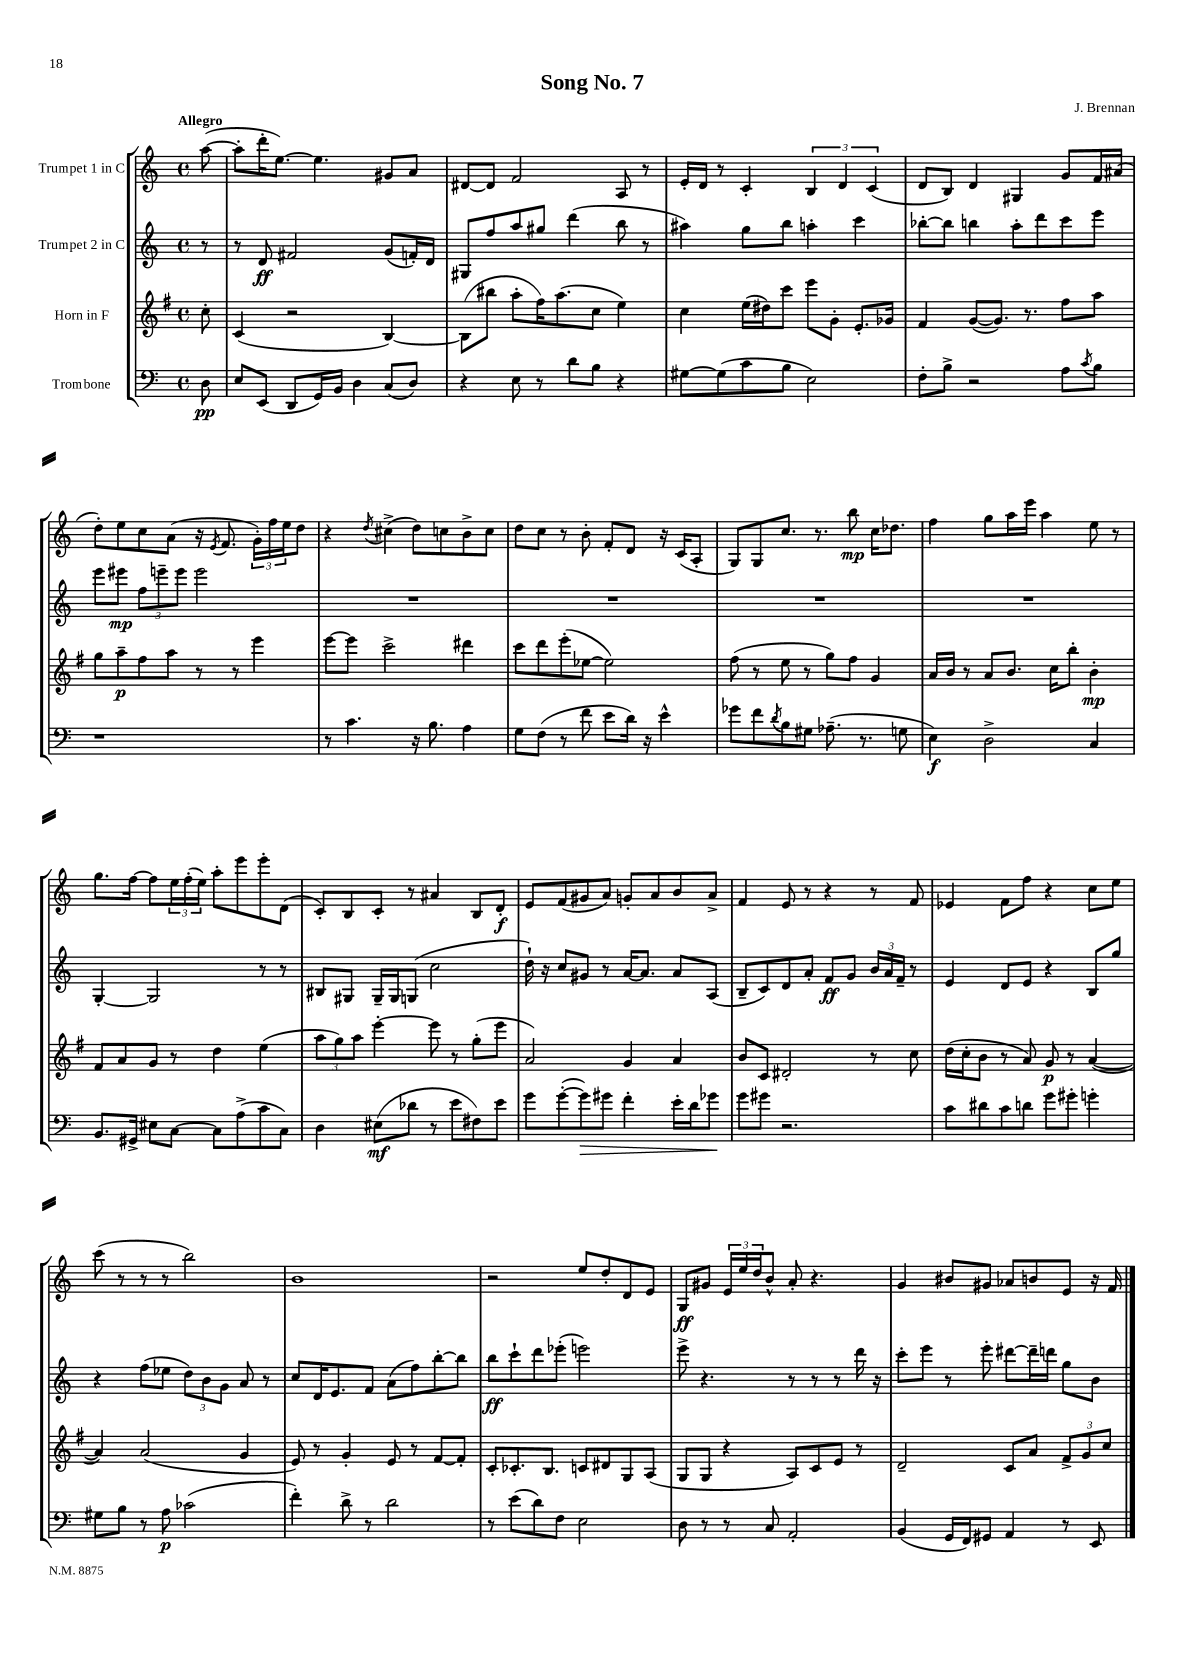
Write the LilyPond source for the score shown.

\header { title = "Song No. 7" composer = "J. Brennan" }
<<
\new StaffGroup <<
\new Staff = "s0" \with { instrumentName = "Trumpet 1 in C" } {
    \clef treble \key c \major \defaultTimeSignature \time 4/4 \partial 8 \tempo "Allegro"
    a''8~( |
    a''8-. d'''16-. e''8.~) e''4. gis'8 a'8 |
    dis'8~ dis'8 f'2 a8 r8 |
    e'16-. d'16 r8 c'4-. \tuplet 3/2 { b4 d'4 c'4( } |
    d'8 b8) d'4 gis4 g'8 f'16 ais'16( |
    d''8-.) e''8 c''8 a'8( r16 \acciaccatura { e'8 } f'8. \tuplet 3/2 { g'16-.) f''16 e''16 } d''8 |
    r4 \acciaccatura { d''8 } cis''4->( d''8) c''8 b'8-> c''8 |
    d''8 c''8 r8 b'8-. f'8-. d'8 r16 c'16( a8-. |
    g8) g8 c''8. r8. b''8\mp c''16 des''8. |
    f''4 g''8 a''16 e'''16 a''4 e''8 r8 |
    g''8. f''16~ f''8 \tuplet 3/2 { e''16 f''16-.( e''16) } a''8-. e'''8 e'''8-. d'8( |
    c'8-.) b8 c'8-. r8 ais'4 b8 d'8-.\f |
    e'8 f'8( gis'8 a'8) g'8-. a'8 b'8 a'8-> |
    f'4 e'8 r8 r4 r8 f'8 |
    ees'4 f'8 f''8 r4 c''8 e''8 |
    c'''8( r8 r8 r8 b''2) |
    b'1 |
    r2 e''8 d''8-. d'8 e'8 |
    g8\ff gis'8 \tuplet 3/2 { e'16 e''16 d''16 } b'8-^ a'8-. r4. |
    g'4 bis'8 gis'8 aes'8 b'8 e'8 r16 f'16 \bar "|." |
}
\new Staff = "s1" \with { instrumentName = "Trumpet 2 in C" } {
    \clef treble \key c \major \defaultTimeSignature \time 4/4 \partial 8
    r8 |
    r8 d'8\ff fis'2 g'8( f'16-.) d'16 |
    gis8 f''8 a''8 gis''8 d'''4( b''8 r8 |
    ais''4) g''8 b''8 a''4-. c'''4 |
    bes''8~-. bes''8 b''4 a''8-. d'''8 c'''8 e'''8 |
    e'''8 eis'''8\mp \tuplet 3/2 { f''8 e'''8-- e'''8 } e'''2 |
    R1 |
    R1 |
    R1 |
    R1 |
    g4~-. g2 r8 r8 |
    bis8 gis8 gis16-- gis16 g8( c''2 |
    d''16-!) r16 c''8 gis'8 r8 a'16~ a'8. a'8 a8( |
    b8-- c'8) d'8 a'8-. f'8\ff g'8 \tuplet 3/2 { b'16 a'16 f'16-- } r8 |
    e'4 d'8 e'8 r4 b8 g''8 |
    r4 f''8( ees''8 \tuplet 3/2 { d''8) b'8 g'8 } a'8 r8 |
    c''8 d'16 e'8. f'8 a'8( f''8) b''8~-. b''8 |
    b''8\ff c'''8-! d'''8 ees'''8-.( e'''2) |
    e'''8-> r4. r8 r8 r8 d'''16 r16 |
    c'''8-. e'''8 r8 e'''8-. dis'''8~ dis'''16-- d'''16 g''8 b'8 \bar "|." |
}
\new Staff = "s2" \with { instrumentName = "Horn in F" } {
    \clef treble \key g \major \defaultTimeSignature \time 4/4 \partial 8
    c''8-. |
    c'4( r2 b4~) |
    b8( bis''8 a''8-. fis''16) a''8.( c''8 e''4) |
    c''4 e''16( dis''16) c'''8 e'''8 g'8-. e'8.-. ges'16 |
    fis'4 g'8~( g'8.) r8. fis''8 a''8 |
    g''8 a''8--\p fis''8 a''8 r8 r8 e'''4 |
    e'''8~ e'''8 c'''2-> dis'''4 |
    c'''8 d'''8 e'''8-.( ees''8~ ees''2) |
    fis''8( r8 e''8 r8 g''8) fis''8 g'4 |
    a'16 b'16 r8 a'8 b'8. c''16 b''8-. b'4-.\mp |
    fis'8 a'8 g'8 r8 d''4 e''4( |
    \tuplet 3/2 { a''8 g''8) a''8 } e'''4~-. e'''8 r8 g''8-.( e'''8 |
    a'2) g'4 a'4 |
    b'8 c'8 dis'2-. r8 c''8 |
    d''16( c''16-. b'8 r8 a'8) g'8\p r8 a'4~( |
    a'4) a'2( g'4 |
    e'8) r8 g'4-. e'8 r8 fis'8~ fis'8-. |
    c'8-. ces'8.-. b8. c'8 dis'8 g8 a8( |
    g8 g8 r4 a8) c'8 e'8 r8 |
    d'2-- c'8 a'8 \tuplet 3/2 { fis'8-> g'8 c''8 } \bar "|." |
}
\new Staff = "s3" \with { instrumentName = "Trombone" } {
    \clef bass \key c \major \defaultTimeSignature \time 4/4 \partial 8
    d8\pp |
    e8 e,8( d,8 g,16) b,16 d4 c8( d8) |
    r4 e8 r8 d'8 b8 r4 |
    gis8~ gis8( c'8 b8 e2) |
    f8-. b8-> r2 a8 \acciaccatura { c'8 } b8 |
    r1 |
    r8 c'4. r16 b8. a4 |
    g8 f8( r8 f'8 e'8 d'16) r16 e'4-^ |
    ges'8 f'8 \acciaccatura { d'8 } b8 gis8 aes8.--( r8. g8 |
    e4\f) d2-> c4 |
    b,8. gis,16-> eis8 c8~ c8 a8->( c'8 c8) |
    d4 eis8\mf( des'8 r8 e'8 fis8) e'8 |
    g'8 g'8~-.( g'8\>) gis'8 f'4-. e'16-. d'16 ges'8\! |
    g'8 gis'8 r2. |
    c'8 dis'8 c'8 d'8 g'8 gis'8-. g'4-. |
    gis8 b8 r8 a8\p ces'2( |
    f'4-.) d'8-> r8 d'2 |
    r8 e'8( d'8) f8 e2 |
    d8 r8 r8 c8 a,2-. |
    b,4( g,16 f,16) gis,8 a,4 r8 e,8 \bar "|." |
}
>>
>>
\layout { \context { \Score \remove "Bar_number_engraver" } }
